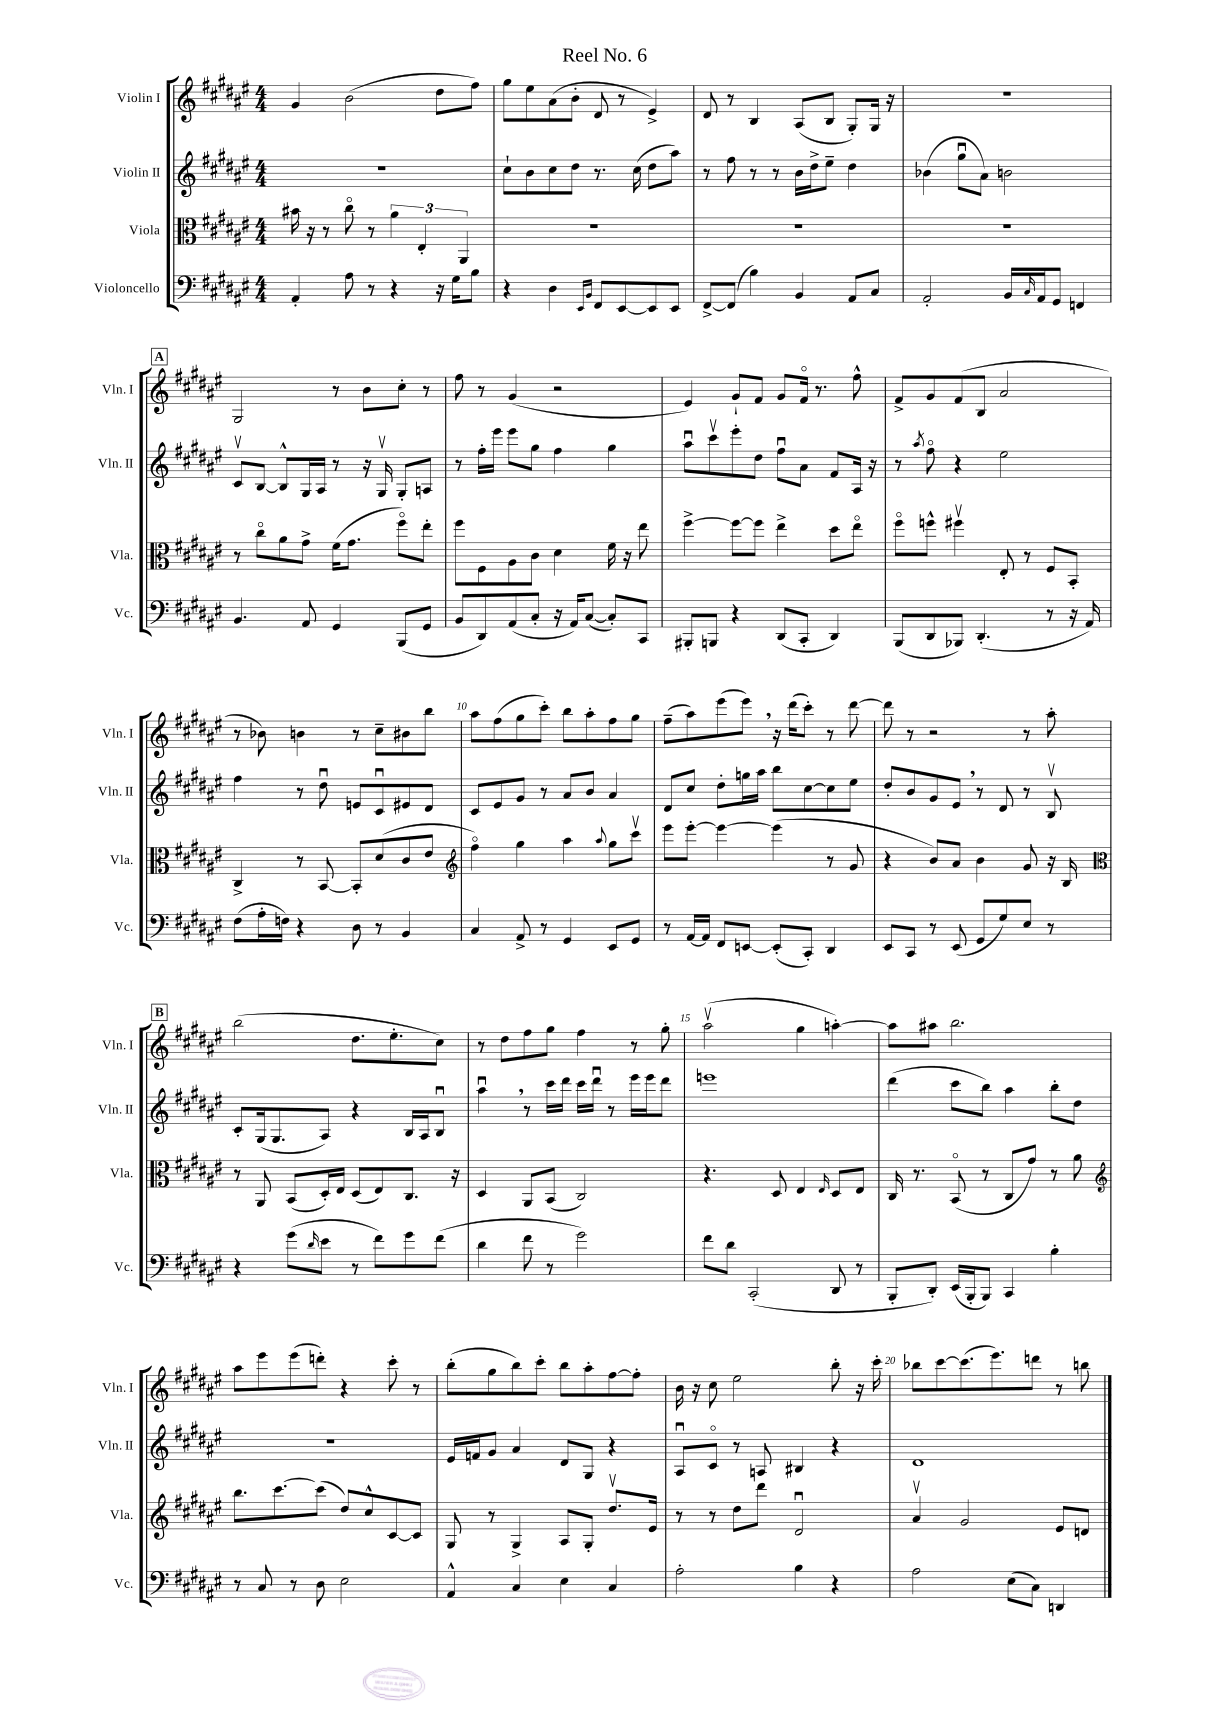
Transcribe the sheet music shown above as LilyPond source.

\header { title = "Reel No. 6" }
<<
\new StaffGroup <<
\new Staff = "s0" \with { instrumentName = "Violin I" shortInstrumentName = "Vln. I" } {
    \clef treble \key fis \major \numericTimeSignature \time 4/4
    gis'4 b'2( dis''8 fis''8) |
    gis''8 eis''8 ais'8( b'8-. dis'8 r8 eis'4->) |
    dis'8 r8 b4 ais8( b8 gis8-.) gis16 r16 |
    R1 |
    \mark \markup { \box "A" } gis2 r8 b'8 cis''8-. r8 |
    fis''8 r8 gis'4( r2 |
    eis'4) gis'8-! fis'8 gis'8 fis'16\flageolet r8. fis''8-^ |
    fis'8-> gis'8 fis'8( b8 ais'2 |
    r8 bes'8) b'4 r8 cis''8-- bis'8 b''8 |
    ais''8 fis''8( gis''8 cis'''8-.) b''8 ais''8-. fis''8 gis''8 |
    fis''8--( ais''8) eis'''8( eis'''8) \breathe r16 dis'''16( cis'''8-.) r8 dis'''8~ |
    dis'''8 r8 r2 r8 ais''8-. |
    \mark \markup { \box "B" } b''2( dis''8. eis''8.-. cis''8) |
    r8 dis''8 fis''8 gis''8 fis''4 r8 gis''8-. |
    ais''2\upbow( gis''4 a''4~-.) |
    a''8 ais''8 b''2. |
    ais''8 eis'''8 eis'''8( d'''8-.) r4 cis'''8-. r8 |
    b''8-.( gis''8 b''8) cis'''8-. b''8 ais''8-. fis''8~ fis''8-. |
    b'16 r16 cis''8 eis''2 b''8-. r16 cis'''16-. |
    bes''8 cis'''8~ cis'''8.( eis'''8.) d'''8 r8 b''8 \bar "|." |
}
\new Staff = "s1" \with { instrumentName = "Violin II" shortInstrumentName = "Vln. II" } {
    \clef treble \key fis \major \numericTimeSignature \time 4/4
    R1 |
    cis''8-! b'8 cis''8 dis''8 r8. cis''16( dis''8 ais''8) |
    r8 fis''8 r8 r8 b'16 dis''16-> eis''8-- dis''4 |
    bes'4( gis''8\downbow ais'8) b'2 |
    \mark \markup { \box "A" } cis'8\upbow b8~ b8-^ gis16 ais16 r8 r16 gis16\upbow gis8-. a8 |
    r8 fis''16-. eis'''16 eis'''8 gis''8 fis''4 gis''4 |
    ais''8\downbow cis'''8\upbow eis'''8-. dis''8 fis''8\downbow ais'8 fis'8 ais16 r16 |
    r8 \acciaccatura { ais''8 } fis''8\flageolet r4 eis''2 |
    fis''4 r8 dis''8\downbow e'8 cis'8\downbow eis'8 dis'8 |
    cis'8 eis'8 gis'8 r8 ais'8 b'8 ais'4 |
    dis'8 cis''8 dis''8-. g''16 ais''16 b''8 cis''8~ cis''8 eis''8 |
    dis''8-. b'8 gis'8 eis'8 \breathe r8 dis'8 r8 b8\upbow |
    \mark \markup { \box "B" } cis'8-. gis16( gis8. ais8) r4 b16 ais16 b8\downbow |
    ais''4\downbow \breathe r8 cis'''16 dis'''16 cis'''16 dis'''16\downbow r8 eis'''16 eis'''16 dis'''8 |
    e'''1 |
    dis'''4( cis'''8 b''8) ais''4 b''8-. dis''8 |
    R1 |
    eis'16 f'16 gis'8 ais'4 dis'8 gis8 r4 |
    ais8\downbow cis'8\flageolet r8 a8 bis4 r4 |
    dis'1 \bar "|." |
}
\new Staff = "s2" \with { instrumentName = "Viola" shortInstrumentName = "Vla." } {
    \clef alto \key fis \major \numericTimeSignature \time 4/4
    bis'16 r16 r8 cis''8\flageolet r8 \tuplet 3/2 { ais'4 eis4-. ais,4 } |
    R1 |
    R1 |
    R1 |
    \mark \markup { \box "A" } r8 cis''8\flageolet ais'8 gis'8-> fis'16( gis'8. fis''8\flageolet) eis''8-. |
    fis''8 fis8 ais8 cis'8 dis'4 fis'16 r16 eis''8 |
    fis''4~-> fis''8~ fis''8 eis''4-> dis''8 eis''8\flageolet |
    fis''8\flageolet f''8-^ fis''4\upbow eis8-. r8 fis8 b,8-. |
    cis4-> r8 b,8~ b,8-. dis'8( cis'8 eis'8 |
    \clef treble fis''4\flageolet) gis''4 ais''4 \appoggiatura { ais''8 } gis''8 cis'''8\upbow |
    eis'''8 eis'''8~-. eis'''4~ eis'''4( r8 gis'8 |
    r4 b'8) ais'8 b'4 gis'8 r16 b16 |
    \mark \markup { \box "B" } \clef alto r8 ais,8 b,8( dis16-.) eis16 dis8( eis8) cis8. r16 |
    dis4 ais,8 b,8( cis2) |
    r4. dis8 eis4 \grace { eis16 } dis8 eis8 |
    cis16 r8. b,8\flageolet( r8 cis8 gis'8) r8 ais'8 |
    \clef treble b''8. cis'''8.~ cis'''8( dis''8) cis''8-^ cis'8~ cis'8 |
    gis8 r8 gis4-> ais8 gis8-. dis''8.\upbow eis'16 |
    r8 r8 dis''8 dis'''8 dis'2\downbow |
    ais'4\upbow gis'2 eis'8 d'8 \bar "|." |
}
\new Staff = "s3" \with { instrumentName = "Violoncello" shortInstrumentName = "Vc." } {
    \clef bass \key fis \major \numericTimeSignature \time 4/4
    ais,4-. ais8 r8 r4 r16 gis16 b8 |
    r4 dis4 \grace { eis,16 b,16 } fis,8 eis,8~ eis,8 eis,8 |
    fis,8~-> fis,8( b4) b,4 ais,8 cis8 |
    ais,2-. b,16 \grace { cis16 } ais,16 gis,8 f,4 |
    \mark \markup { \box "A" } b,4. ais,8 gis,4 b,,8( gis,8 |
    b,8 dis,8) ais,8( cis8-. r16 ais,16) cis8~( cis8-.) cis,8 |
    bis,,8-. b,,8 r4 dis,8( cis,8-. dis,4) |
    b,,8( dis,8 bes,,8) dis,4.-.( r8 r16 ais,16) |
    fis8( ais16-. f16) r4 dis8 r8 b,4 |
    cis4 ais,8-> r8 gis,4 eis,8 gis,8 |
    r8 ais,16~ ais,16 fis,8 e,8~ e,8-.( cis,8-.) dis,4 |
    eis,8 cis,8 r8 eis,8( gis,8 gis8) eis8 r8 |
    \mark \markup { \box "B" } r4 gis'8( \grace { dis'16 } eis'8 r8 fis'8) gis'8 fis'8( |
    dis'4 fis'8 r8 gis'2) |
    fis'8 dis'8 cis,2-.( dis,8 r8 |
    b,,8-. dis,8-.) eis,16( b,,16-. b,,8) cis,4 b4-. |
    r8 cis8 r8 dis8 eis2 |
    ais,4-^ cis4 eis4 cis4 |
    ais2-. b4 r4 |
    ais2 eis8( cis8) d,4 \bar "|." |
}
>>
>>
\layout { \context { \Score \override BarNumber.break-visibility = ##(#f #t #t) barNumberVisibility = #(every-nth-bar-number-visible 5) } }
